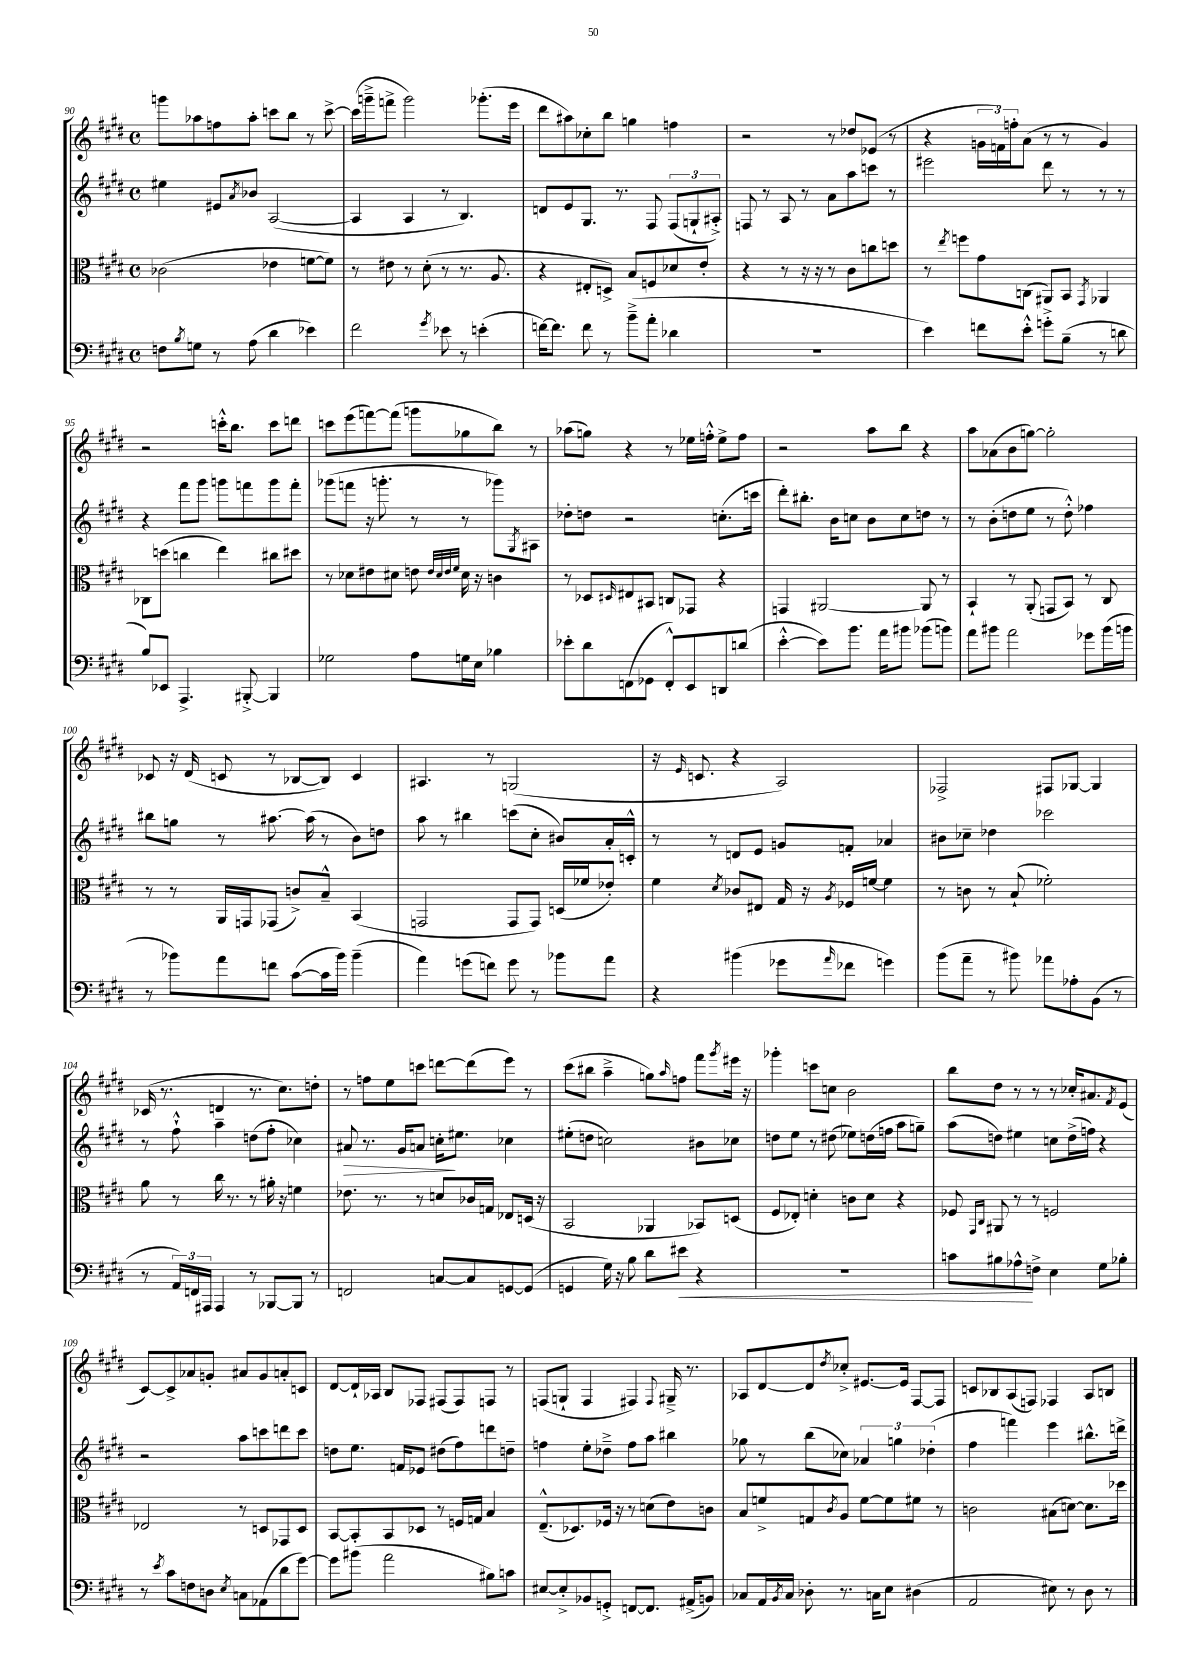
<<
\new StaffGroup <<
\new Staff = "s0" {
    \clef treble \key e \major \defaultTimeSignature \time 4/4
    g'''8 aes''8 f''8 aes''8-. c'''8 b''8 r8 c'''8~-> |
    c'''16( g'''16---> f'''8-> g'''2) ges'''8.-.( e'''16 |
    dis'''8 ais''8) ces''8-. b''8 g''4 f''4 |
    r2 r8 des''8 ees'8( r8 |
    r4 \tuplet 3/2 { g'16 f'16) f''16-. } a'8( r8 r8 g'4) |
    r2 c'''16-.-^ b''8. c'''8 d'''8 |
    c'''8 e'''8( f'''8~) f'''8( g'''8 ges''8 b''8) r8 |
    aes''8( g''8) r4 r8 ees''16 f''16-.-^ ees''8-> f''8 |
    r2 a''8 b''8 r4 |
    a''8 aes'8( b'8 g''8~) g''2-. |
    ces'8 r16 dis'16( c'8 r8 bes8~ bes8) c'4 |
    ais4. r8 g2( |
    r16 \grace { e'16 } c'8. r4 a2) |
    fes2-> fis8 ges8~ ges4 |
    ces'16( r8. d'4 r8. cis''8.) d''8-. |
    r8 f''8 e''8 c'''8 d'''8~ d'''8( e'''8) r8 |
    cis'''8( bis''8 a''4---> g''8) \grace { a''16 } f''8 fis'''8 \acciaccatura { gis'''8 } eis'''16 r16 |
    ges'''4-. c'''8 c''8 b'2 |
    b''8 dis''8 r8 r8 r8 ces''16-. ais'8. \acciaccatura { fis'8 } e'8( |
    cis'8~) cis'8-> aes'8 g'8-. ais'8 g'8 a'8-. c'8 |
    dis'8~ dis'16-! aes16 b8 fes8 fis8( fis8) f8 r8 |
    f8( g8-! f4 fis4) \appoggiatura { fis8 } gis16---> r8. |
    aes8 dis'8~ dis'8 \acciaccatura { dis''8 } ces''8-.-> eis'8.~ eis'16 fis8~ fis8 |
    c'8 bes8 a8( f8) fes4 a8 b8 \bar "|." |
}
\new Staff = "s1" {
    \clef treble \key e \major \defaultTimeSignature \time 4/4
    eis''4 eis'8 \acciaccatura { a'8 } bes'8 a2~( |
    a4 a4 r8 b4.) |
    d'8 e'8 gis8. r8. fis8 \tuplet 3/2 { fis8( g8-! ais8-.->) } |
    f8 r8 a8 r8 a'8 a''8 c'''8 r8 |
    eis'''2 dis'''8 r8 r8 r8 |
    r4 fis'''8 gis'''8 g'''8 f'''8 g'''8 f'''8-. |
    ges'''8( f'''8 r16 g'''8.-. r8 r8 ges'''8) \acciaccatura { gis8 } ais8 |
    des''8-. d''8 r2 c''8.-.( c'''16 |
    dis'''8-.) bis''8.-. b'16 c''8 b'8 c''8 d''8 r8 |
    r8 b'8-.( d''8 e''8 r8 d''8-.-^) fes''4 |
    bis''8 g''8 r8 ais''8.~ ais''16( r8 b'8) d''8 |
    a''8 r8 bis''4 c'''8( cis''8-. bis'8) a'16-. c'16-.-^ |
    r8 r8 d'8 e'8 g'8 f'8-. aes'4 |
    bis'8 ces''8-- des''4 ces'''2 |
    r8 fis''8-!-^ a''4-- d''8( fis''8-. ces''4) |
    ais'8\> r8. gis'16 a'8 c''16-.\! eis''8. ces''4 |
    eis''8-.( d''8 c''2) bis'8 ces''8 |
    d''8 e''8 r8 dis''8( ees''8) d''16( f''16 a''8 g''8--) |
    a''8( d''8) eis''4 c''8 d''16->( f''16) r4 |
    r2 a''8 c'''8 d'''8 c'''8 |
    d''8 e''8. f'16 ees'8 dis''8( fis''8) d'''8 d''8-- |
    f''4 e''8-. des''8---> f''8 a''8 bis''4 |
    ges''8 r8 b''8( ces''8) \tuplet 3/2 { aes'4 g''4 des''4-.( } |
    fis''4 f'''4) e'''4 bis''8.-^ d'''16-> \bar "|." |
}
\new Staff = "s2" {
    \clef alto \key e \major \defaultTimeSignature \time 4/4
    ces'2( ees'4 f'8~ f'8) |
    r8 eis'8 r8 dis'8-.( r8 r8. a8. |
    r4 eis8-. d8->) b8 f8 des'8 e'8-. |
    r4 r8 r16 r16 r8 cis'8 c''8 d''8 |
    r8 \acciaccatura { e''8 } f''8 gis'8 c8( ais,8) b,8 \acciaccatura { gis,8 } aes,4 |
    ces8 d''8( c''4 e''4) cis''8 dis''8 |
    r8 des'8 eis'8 dis'8 e'8 \grace { e'32 dis'32 e'32 fis'32 } dis'16 r16 c'4 |
    r8 des8 \grace { dis16 } eis8 bis,8 c8 ges,8 r4 |
    g,4 ais,2~ ais,8 r8 |
    b,4-! r8 a,8-.( g,8 b,8) r8 cis8 |
    r8 r8 a,16 g,16 ges,8( c'8->) b8---^ b,4( |
    g,2 g,8 g,8) d16( fes'16 ees'8-.) |
    fis'4 \acciaccatura { dis'8 } ces'8 eis8 gis16 r16 \acciaccatura { a8 } fes16 f'16~ f'4 |
    r8 c'8 r8 b8-!( fes'2-.) |
    a'8 r8 cis''16 r8. r8 ais'16-. r16 f'4 |
    ees'8. r8. r8 d'8 ces'16 g16 ees8 d16( r16 |
    b,2 aes,4 bes,8) d8( |
    fis8 ees8-.) d'4-. c'8 d'8 r4 |
    fes8 \grace { gis,16 cis16 } ais,8 r8 r8 f2 |
    ees2 r8 d8 ges,8 d8 |
    b,8~ b,8-. b,8 des8 r8 f16 g16 b4 |
    e8.---^( des8.) fes16 r16 r8 d'8( e'8) c'8 |
    b8 f'8-> g8 \acciaccatura { cis'8 } a8 f'8~ f'8 fis'8 r8 |
    c'2 bis8( d'8~) d'8. des''16 \bar "|." |
}
\new Staff = "s3" {
    \clef bass \key e \major \defaultTimeSignature \time 4/4
    f8 \acciaccatura { b8 } g8 r8 a8( dis'4 ees'4) |
    fis'2 \acciaccatura { gis'8 } ees'8 r8 e'4-.( |
    f'16~) f'8. f'8 r8 b'8--->( a'8-. des'4 |
    R1 |
    e'4) f'8 e'8-.-^ g'8-.-> b8--( r8 d'8 |
    b8) ees,8 a,,4.-> bis,,8~-.-> bis,,4 |
    ges2 a8 g16 e16 bes4 |
    ees'8-. dis'8 f,8( ges,8 f,8-.-^) e,8 d,8 d'8( |
    e'4~-.-^ e'8) b'8. a'16 bis'8 bes'8( b'8) |
    a'8 bis'8 a'2 ges'8 bis'16( b'16 |
    r8 bes'8) a'8 f'8 cis'8~( cis'16 bes'16) bes'4--( |
    a'4) g'8( f'8) g'8 r8 bes'8 a'8 |
    r4 bis'4( ges'8 \grace { a'16 } fes'8 g'4) |
    b'8( a'8-- r8 bis'8) aes'8 aes8-. b,8( r8 |
    r8 \tuplet 3/2 { a,16) f,16 ais,,16 } ais,,4 r8 bes,,8~ bes,,8 r8 |
    f,2 c8~ c8 g,8~ g,8( |
    g,4 gis16) r16 b8 dis'8 eis'8\< r4 |
    R1 |
    c'8 bis8 aes8-^\! f8-> e4 gis8 bes8-. |
    r8 \acciaccatura { e'8 } cis'8 f8 d8 \acciaccatura { e8 } c8 aes,8( dis'8 gis'8~) |
    gis'8 bis'8( a'2 bis8) c'8 |
    eis8~ eis8-.-> bes,8 g,8-.-> f,8~ f,8. ais,16->( b,8) |
    ces8 a,16 \acciaccatura { b,8 } ces16 des8-. r8. c16 e8 dis4( |
    a,2 eis8) r8 dis8 r8 \bar "|." |
}
>>
>>
\layout { \context { \Score currentBarNumber = #90 } }
